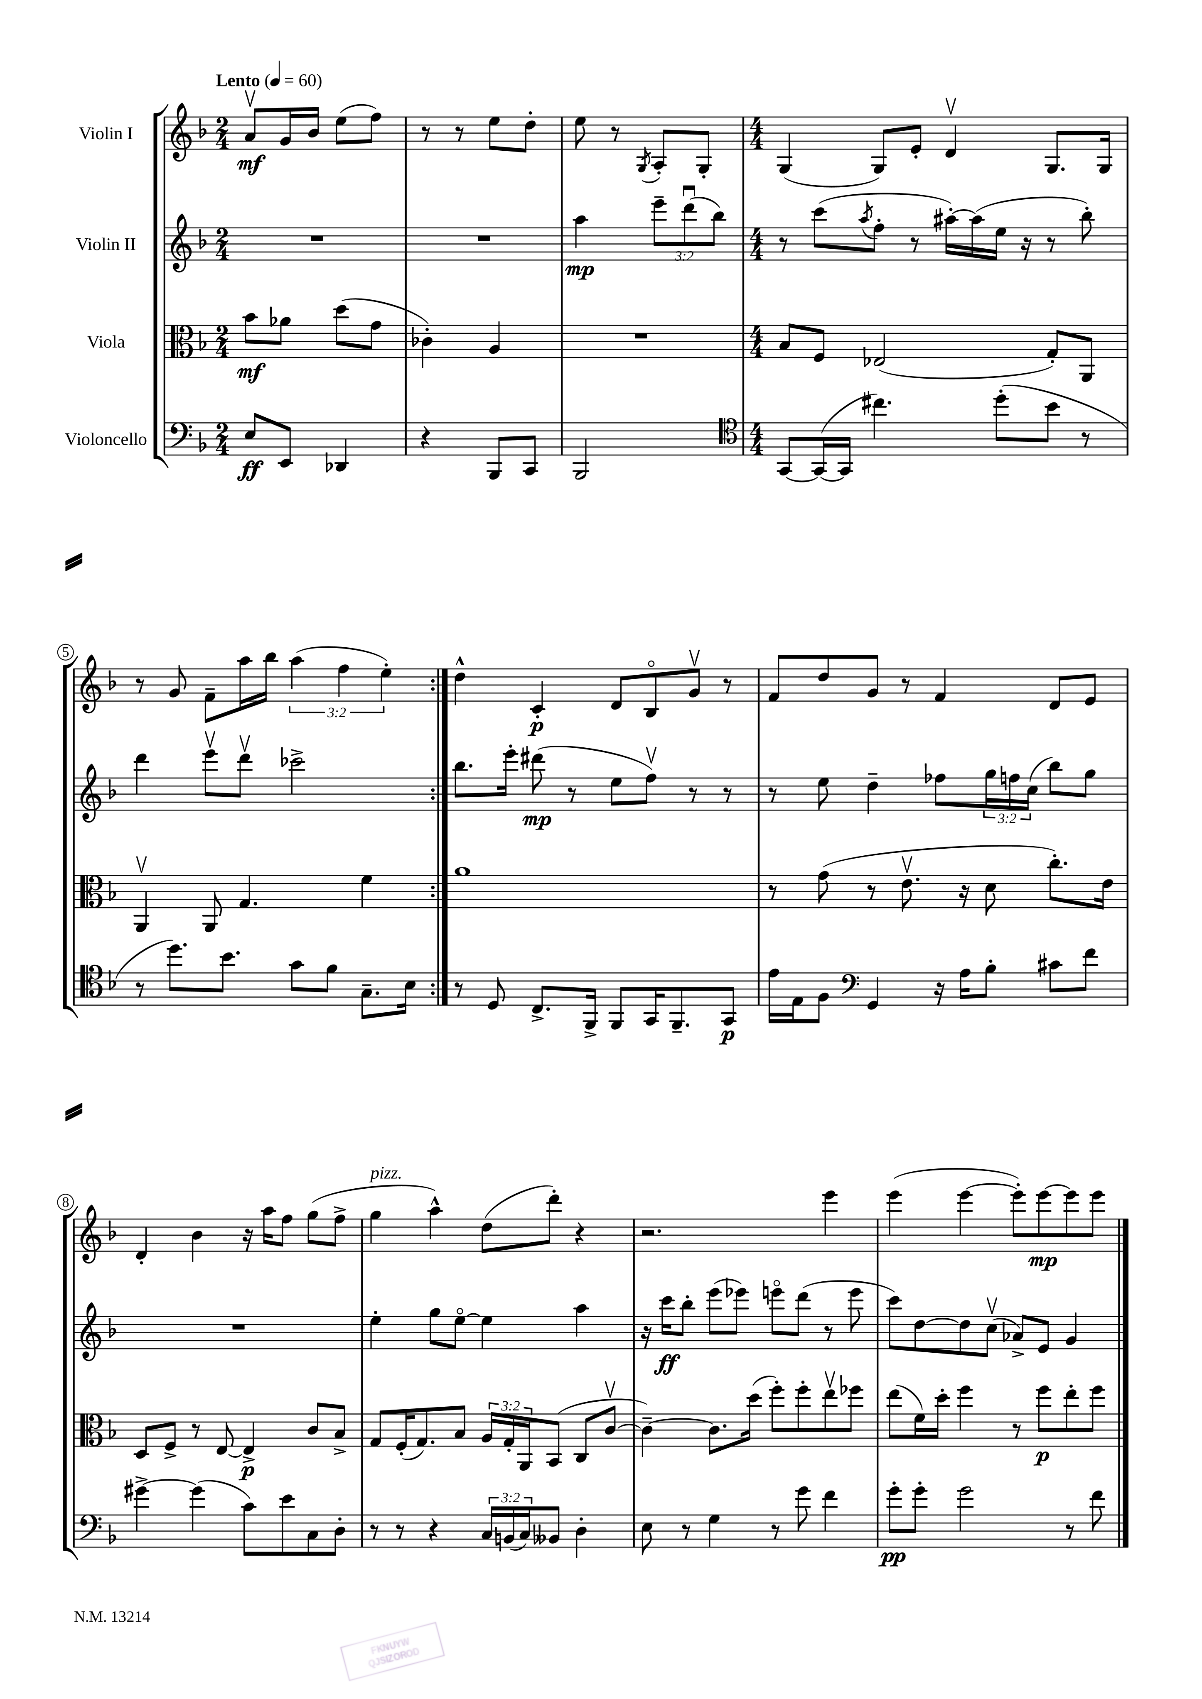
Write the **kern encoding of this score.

**kern	**dynam	**kern	**dynam	**kern	**dynam	**kern	**dynam
*part4	*part4	*part3	*part3	*part2	*part2	*part1	*part1
*staff4	*staff4	*staff3	*staff3	*staff2	*staff2	*staff1	*staff1
*I"Violoncello	*	*I"Viola	*	*I"Violin II	*	*I"Violin I	*
*clefF4	*	*clefC3	*	*clefG2	*	*clefG2	*
*k[b-]	*	*k[b-]	*	*k[b-]	*	*k[b-]	*
*M2/4	*	*M2/4	*	*M2/4	*	*M2/4	*
*MM60	*	*MM60	*	*MM60	*	*MM60	*
=1	=1	=1	=1	=1	=1	=1	=1
!	!	!	!	!	!	!LO:TX:a:B:t=Lento	!
8E/L	ff	8b-\L	mf	2r	.	8av/L	mf
8EE/J	.	8a-X\J	.	.	.	16g/L	.
.	.	.	.	.	.	16b-/JJ	.
4DD-X/	.	(8dd\L	.	.	.	(8ee\L	.
.	.	8g\J	.	.	.	8ff\J)	.
=2	=2	=2	=2	=2	=2	=2	=2
4r	.	4c-X'\)	.	2r	.	8r	.
.	.	.	.	.	.	8r	.
8BBB-/L	.	4A/	.	.	.	8ee\L	.
8CC/J	.	.	.	.	.	8dd'\J	.
=3	=3	=3	=3	=3	=3	=3	=3
2BBB-/	.	2r	.	4aa\	mp	8ee\	.
.	.	.	.	.	.	8r	.
.	.	.	.	.	.	8qG/	.
.	.	.	.	12eee~\L	.	8A'/L	.
.	.	.	.	(12dddu\	.	.	.
.	.	.	.	.	.	8G'/J	.
.	.	.	.	12bb-\J)	.	.	.
=4	=4	=4	=4	=4	=4	=4	=4
*clefC4	*	*	*	*	*	*	*
*M4/4	*	*M4/4	*	*M4/4	*	*M4/4	*
[8GG/L	.	8B-/L	.	8r	.	(4G/	.
(16GG/L_	.	8F/J	.	(8ccc\L	.	.	.
16GG/JJ]	.	.	.	.	.	.	.
.	.	.	.	8qaa/	.	.	.
4.cc#X\)	.	(2E-X/	.	8ff'\J	.	8G/L)	.
.	.	.	.	8r	.	8e'/J	.
.	.	.	.	[16aa#X'\LL)	.	4dv/	.
.	.	.	.	(16aa#\]	.	.	.
(8dd'\L	.	.	.	16ee\JJ	.	.	.
.	.	.	.	16r	.	.	.
8b-\J	.	8G'/L)	.	8r	.	8.G/L	.
8r	.	8AA/J	.	8bb-'\)	.	.	.
.	.	.	.	.	.	16G/Jk	.
!!LO:LB:g=z
=5	=5	=5	=5	=5	=5	=5	=5
8r	.	4AAv/	.	4ddd\	.	8r	.
8.dd\L)	.	.	.	.	.	8g/	.
.	.	8AA/	.	8eeev\L	.	8f~\L	.
8.b-\J	.	.	.	.	.	.	.
.	.	4.G/	.	8dddv\J	.	16aa\L	.
.	.	.	.	.	.	16bb-\JJ	.
8g\L	.	.	.	2ccc-X^\	.	(6aa\	.
8f\J	.	.	.	.	.	.	.
.	.	.	.	.	.	6ff\	.
8.G~\L	.	4f\	.	.	.	.	.
.	.	.	.	.	.	6ee'\)	.
16B-\Jk	.	.	.	.	.	.	.
=6:|!	=6:|!	=6:|!	=6:|!	=6:|!	=6:|!	=6:|!	=6:|!
8r	.	1a	.	8.bb-\L	.	4dd^^\	.
8D/	.	.	.	.	.	.	.
.	.	.	.	16eee'\Jk	.	.	.
8.C^/L	.	.	.	(8ddd#X\	mp	4c'/	p
.	.	.	.	8r	.	.	.
16FF^/Jk	.	.	.	.	.	.	.
8FF/L	.	.	.	8ee\L	.	8d/L	.
16GG/K	.	.	.	8ffv\J)	.	8B-/	.
8.FF~/	.	.	.	.	.	.	.
.	.	.	.	8r	.	8gv/J	.
8GG/J	p	.	.	8r	.	8r	.
=7	=7	=7	=7	=7	=7	=7	=7
16e\LL	.	8r	.	8r	.	8f/L	.
16E\J	.	.	.	.	.	.	.
8F\J	.	(8g\	.	8ee\	.	8dd/	.
*clefF4	*	*	*	*	*	*	*
4GG/	.	8r	.	4dd~\	.	8g/J	.
.	.	8.ev\	.	.	.	8r	.
16r	.	.	.	8ff-X\L	.	4f/	.
16A\KL	.	16r	.	.	.	.	.
8B-'\J	.	8d\	.	24gg\L	.	.	.
.	.	.	.	24ffn\	.	.	.
.	.	.	.	(24cc\JJ	.	.	.
8c#X\L	.	8.cc'\L)	.	8bb-\L)	.	8d/L	.
8f\J	.	.	.	8gg\J	.	8e/J	.
.	.	16e\Jk	.	.	.	.	.
!!LO:LB:g=z
=8	=8	=8	=8	=8	=8	=8	=8
[4g#X^\	.	8D/L	.	1r	.	4d'/	.
.	.	8F^/J	.	.	.	.	.
(4g#\]	.	8r	.	.	.	4b-\	.
.	.	[8E/	.	.	.	.	.
8c\L)	.	4E^/]	p	.	.	16r	.
.	.	.	.	.	.	16aa\KL	.
8e\	.	.	.	.	.	8ff\J	.
8C\	.	8c/L	.	.	.	(8gg\L	.
8D'\J	.	8B-^/J	.	.	.	8ff^\J	.
=9	=9	=9	=9	=9	=9	=9	=9
!	!	!	!	!	!	!LO:TX:a:i:t=pizz.	!
8r	.	8G/L	.	4ee'\	.	4gg\	.
8r	.	(16F'/K	.	.	.	.	.
.	.	8.G/)	.	.	.	.	.
4r	.	.	.	8gg\L	.	4aa^^\)	.
.	.	8B-/J	.	[8ee\J	.	.	.
24C/LL	.	24A/LL	.	4ee\]	.	(8dd\L	.
(24BBn/	.	24G'/	.	.	.	.	.
24C/J)	.	24AA/J	.	.	.	.	.
8BB--X/J	.	(8BB-/J	.	.	.	8ddd'\J)	.
4D'\	.	8C/L	.	4aa\	.	4r	.
.	.	[8cv/J	.	.	.	.	.
=10	=10	=10	=10	=10	=10	=10	=10
8E\	.	4c~\_)	.	16r	.	2.r	.
.	.	.	.	16ccc\KL	ff	.	.
8r	.	.	.	8bb-'\J	.	.	.
4G\	.	8.c\L]	.	(8eee\L	.	.	.
.	.	.	.	8eee-X\J)	.	.	.
.	.	(16dd\Jk	.	.	.	.	.
8r	.	8ff'\L)	.	8eeen\L	.	.	.
8g\	.	8ff'\	.	(8ddd\J	.	.	.
4f\	.	8eev\	.	8r	.	4eee\	.
.	.	8ff-X\J	.	8eee\	.	.	.
=11	=11	=11	=11	=11	=11	=11	=11
8g'\L	pp	(8ee\L	.	8ccc\L)	.	(4eee\	.
8g'\J	.	16f\L)	.	[8dd\	.	.	.
.	.	16dd'\JJ	.	.	.	.	.
2g\	.	4ff\	.	8dd\]	.	[4eee\	.
.	.	.	.	(8ccv\J	.	.	.
.	.	8r	.	8a-X^/L)	.	8eee'\L])	.
.	.	8ff\L	p	8e/J	.	[8eee\	mp
8r	.	8ee'\	.	4g/	.	8eee\]	.
8f\	.	8ff\J	.	.	.	8eee\J	.
==	==	==	==	==	==	==	==
*-	*-	*-	*-	*-	*-	*-	*-
